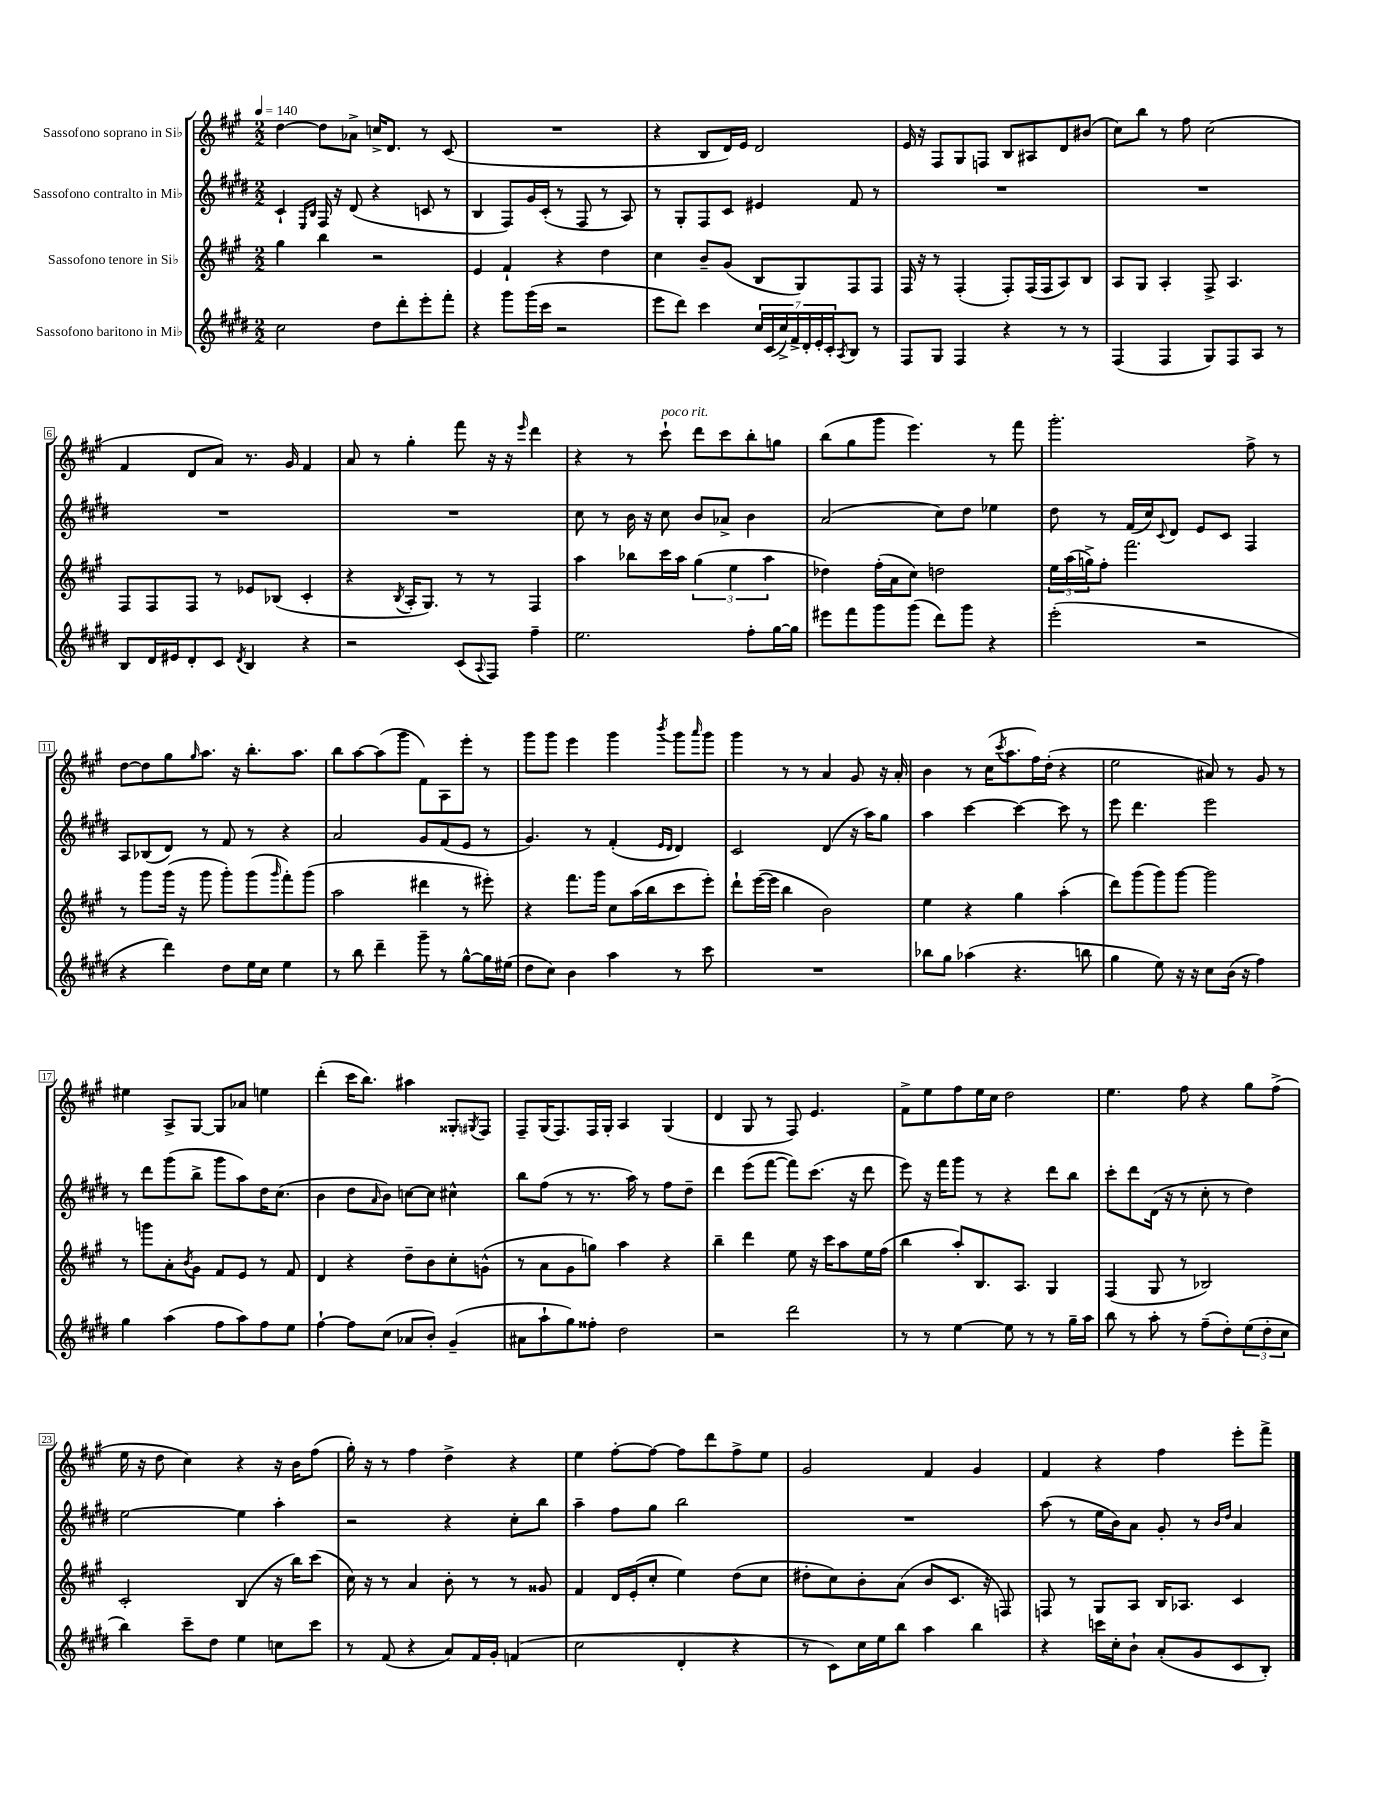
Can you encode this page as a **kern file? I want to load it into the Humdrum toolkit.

**kern	**kern	**kern	**kern
*staff4	*staff3	*staff2	*staff1
*clefG2	*clefG2	*clefG2	*clefG2
*k[f#c#g#d#]	*k[f#c#g#]	*k[f#c#g#d#]	*k[f#c#g#]
*M2/2	*M2/2	*M2/2	*M2/2
*MM140	*MM140	*MM140	*MM140
2cc#\	4gg#\	4c#`/	[4dd\
.	.	16qqE/LL	.
.	.	16qqB/JJ	.
.	4bb\	16F#/	8dd\]L
.	.	16r	.
.	.	(8d#/	8a-^\J
8dd#\L	2r	4r	16cc^/LK
.	.	.	8.d/J
8ddd#'\	.	.	.
8eee'\	.	8c/	8r
8fff#'\J	.	8r	(8c#/
=	=	=	=
4r	4e/	4B/	1r
8ggg#\L	4f#`/	8F#/L)	.
(16ggg#\L	.	16g#/L	.
16ccc#\JJ	.	(16c#'/JJ	.
2r	4r	8r	.
.	.	8F#/	.
.	4dd\	8r	.
.	.	8A/)	.
=	=	=	=
8eee\L	4cc#\	8r	4r
8ddd#\J)	.	8G#'/L	.
4ccc#\	8b~/L	8F#/	8B/L
.	(8g#/J	8c#/J	16d/L)
.	.	.	16e/JJ
28cc#/LL	8B/L	4e#/	2d/
(28c#/	.	.	.
28cc#^/)	.	.	.
28f#^/	.	.	.
.	8G#/)	.	.
28d#'/	.	.	.
28e'/	.	.	.
28c#'/J	.	.	.
8qA/	.	.	.
8B/J	8F#/	8f#/	.
8r	8F#/J	8r	.
=	=	=	=
8F#/L	16F#/	1r	16e/
.	16r	.	16r
8G#/J	8r	.	8F#/L
4F#/	(4F#'/	.	8G#/
.	.	.	8F/J
4r	8F#'/L)	.	8B/L
.	(16F#/L	.	8A#/
.	16F#/J	.	.
8r	8A/)	.	8d/
8r	8B/J	.	(8b#/J
=	=	=	=
(4F#/	8A/L	1r	8cc#\L)
.	8G#/J	.	8bb\J
4F#/	4A'/	.	8r
.	.	.	8ff#\
8G#/L)	8F#^/	.	(2cc#\
8F#/	4.A/	.	.
8A/J	.	.	.
8r	.	.	.
=	=	=	=
8B/L	8F#/L	1r	4f#/
16d#/L	8F#/	.	.
16e#/J	.	.	.
8d#'/	8F#/J	.	8d/L
8c#/J	8r	.	8a/J)
8qd#/	.	.	.
4B/	8e-/L	.	8.r
.	(8B-/J	.	.
.	.	.	16g#/
4r	4c#'/	.	4f#/
=	=	=	=
2r	4r	1r	8a/
.	.	.	8r
.	8qB/	.	.
.	16A'/LK	.	4gg#'\
.	8.G#/J)	.	.
(8c#/L	8r	.	8fff#\
8qqA/	.	.	.
8F#/J)	8r	.	16r
.	.	.	16r
.	.	.	16qqeee/
4ff#~\	4F#/	.	4ddd\
=	=	=	=
2.ee\	4aa\	8cc#\	4r
.	.	8r	.
.	8bb-\L	16b\	8r
.	.	16r	.
.	16ccc#\L	8cc#\	8ccc#`\
.	16aa\JJ	.	.
.	(6gg#\	8b/L	8ddd\L
.	.	8a-^/J	8ccc#\
.	6ee\	.	.
8ff#'\L	.	4b\	8bb'\
.	6aa\	.	.
[16gg#\L	.	.	8gg\J
16gg#\]JJ	.	.	.
=	=	=	=
8eee#\L	4dd-\)	(2a/	(8bb\L
8fff#\	.	.	8gg#\
8ggg#\	(16ff#'\LL	.	8ggg#\J
.	16a\J	.	.
(8ggg#\J	8cc#\J)	.	4.eee\)
8ddd#\L)	2dd\	8cc#\L)	.
8ggg#\J	.	8dd#\J	.
4r	.	4ee-\	8r
.	.	.	8fff#\
=	=	=	=
(2eee'\	24ee\LL	8dd#\	2.ggg#'\
.	(24aa\	.	.
.	24gg^\J)	.	.
.	8ff#'\J	8r	.
.	2.fff#\	(16f#/LL	.
.	.	16cc#/J)	.
.	.	8qqc#/	.
.	.	8d#/J	.
2r	.	8e/L	.
.	.	8c#/J	.
.	.	4F#/	8ff#^\
.	.	.	8r
=	=	=	=
4r	8r	8A/L	[8dd\L
.	8ggg#\L	(8B-/	8dd\]
4ddd#\)	(16ggg#\Jk	8d#/J)	8gg#\
.	16r	.	.
.	.	.	16qqgg#/
.	8ggg#\	8r	8.aa\J
8dd#\L	8ggg#'\L)	8f#/	.
.	.	.	16r
16ee\L	(8ggg#\	8r	8.bb'\L
16cc#\JJ	.	.	.
.	16qqggg#/	.	.
4ee\	8fff#'\)	4r	.
.	.	.	8.aa\J
.	(8ggg#\J	.	.
=	=	=	=
8r	2aa\	2a/	8bb\L
8bb\	.	.	[8aa\
4ddd#~\	.	.	(8aa\]
.	.	.	8ggg#\J
8ggg#~\	4ddd#\	8g#/L	8f#\L)
8r	.	(8f#/	8A\
[8gg#^^\L	8r	8e/J	8eee'\J
16gg#\]L	8eee#'\)	8r	8r
(16ee#\JJ	.	.	.
=	=	=	=
8dd#\L	4r	4.g#/)	8ggg#\L
8cc#\J)	.	.	8ggg#\J
4b\	8.fff#\L	.	4eee\
.	.	8r	.
.	16ggg#\Jk	.	.
4aa\	8cc#\L	(4f#'/	4ggg#\
.	(16aa\L	.	.
.	16bb\J	.	.
.	.	16qqe/LL	.
.	.	16qqd#/JJ	8qbbb/
8r	8ccc#\	4d#/)	8ggg#\L
.	.	.	16qqaaa/
8ccc#\	8eee'\J)	.	8ggg#\J
=	=	=	=
1r	8ddd`\L	2c#/	4ggg#\
.	([16eee\L	.	.
.	16eee\]JJ	.	.
.	4bb\	.	8r
.	.	.	8r
.	2b\)	(4d#/	4a/
.	.	16r	8g#/
.	.	16aa\LK)	.
.	.	8gg#\J	16r
.	.	.	16a'/
=	=	=	=
8bb-\L	4ee\	4aa\	4b\
8gg#\J	.	.	.
(4aa-\	4r	[4ccc#\	8r
.	.	.	(16cc#\LK
.	.	.	8qccc#/
.	.	.	8.aa\
4.r	4gg#\	4ccc#\_	.
.	.	.	16ff#\L)
.	.	.	(16dd'\JJ
.	(4aa'\	8ccc#\]	4r
8bb\	.	8r	.
=	=	=	=
4gg#\	8ddd\L)	8eee\	2ee\
.	(8ggg#\	4.ddd#\	.
8ee\)	8ggg#\)	.	.
16r	[8ggg#\J	.	.
16r	.	.	.
8cc#\L	2ggg#\]	2eee\	8a#/)
(16b\Jk	.	.	8r
16r	.	.	.
4ff#\)	.	.	8g#/
.	.	.	8r
=	=	=	=
4gg#\	8r	8r	4ee#\
.	8ggg\L	8ddd#\L	.
(4aa\	8a'\	(8ggg#\	8A^/L
.	8qb/	.	.
.	8g#\J	8bb^\J	[8G#/J
8ff#\L	8f#/L	8ggg#\L	8G#/]L
8aa\)	8e/J	8aa\)	8a-/J
8ff#\	8r	16dd#\K	4ee\
.	.	(8.cc#\J	.
8ee\J	8f#/	.	.
=	=	=	=
[4ff#`\	4d/	4b\	(4ddd'\
8ff#\]L	4r	8dd#\L	16ccc#\LK
.	.	.	8.bb\J)
.	.	16qqa/	.
(8cc#\J	.	8b\J)	.
8a-/L	8dd~\L	[8cc\L	4aa#\
8b'/J)	8b\	8cc\]J	.
(4g#~/	8cc#'\	4cc#^^\	8G##'/L
.	.	.	8qG#/
.	(8g^^\J	.	8F#/J
=	=	=	=
8a#\L	8r	8bb\L	8F#~/L
8aa`\	8a\L	(8ff#\J	(16G#/K
.	.	.	8.F#/)
8gg#\)	8g#\	8r	.
8ff##'\J	8gg\J)	8.r	16F#/L
.	.	.	16G#'/JJ
2dd#\	4aa\	.	4A/
.	.	16aa\)	.
.	.	8r	.
.	4r	8ff#\L	(4G#/
.	.	8dd#~\J	.
=	=	=	=
2r	4bb~\	4ddd#\	4d/
.	4ddd\	(8eee\L	8G#/
.	.	[8fff#\J	8r
2ddd#\	8ee\	8fff#\]L)	8F#/)
.	16r	(8.ccc#\J	4.e/
.	16ccc#\LK	.	.
.	8aa\	.	.
.	.	16r	.
.	16ee\L	8ddd#\	.
.	(16ff#\JJ	.	.
=	=	=	=
8r	4bb\	8eee\)	8f#^\L
8r	.	16r	8ee\
.	.	16fff#\LK	.
[4ee\	8aa'/L)	8ggg#\J	8ff#\
.	8.B/	8r	16ee\L
.	.	.	16cc#\JJ
8ee\]	.	4r	2dd\
.	8.A/J	.	.
8r	.	.	.
8r	4G#/	8ddd#\L	.
16gg#~\LL	.	8bb\J	.
16aa\JJ	.	.	.
=	=	=	=
8bb\	(4F#/	8ccc#'\L	4.ee\
8r	.	8ddd#\	.
8aa'\	8G#/	(16d#\Jk	.
.	.	16r	.
8r	8r	8r	8ff#\
(8ff#~\L	2B-/)	8cc#'\	4r
8dd#'\)	.	8r	.
(12ee\	.	4dd#\)	8gg#\L
12dd#'\	.	.	.
.	.	.	(8ff#^\J
12cc#\J	.	.	.
=	=	=	=
4bb\)	2c#'/	[2ee\	16ee\
.	.	.	16r
.	.	.	8dd\
8ccc#~\L	.	.	4cc#\)
8dd#\J	.	.	.
4ee\	(4B/	4ee\]	4r
8cc\L	16r	4aa'\	16r
.	16bb\LK)	.	16b\LK
8ccc#\J	(8ccc#\J	.	(8ff#\J
=	=	=	=
8r	16cc#\)	2r	16gg#'\)
.	16r	.	16r
(8f#/	8r	.	8r
4r	4a/	.	4ff#\
8a/L)	8b'\	4r	4dd^\
16f#/L	8r	.	.
16g#'/JJ	.	.	.
(4f/	8r	8cc#'\L	4r
.	8g##/	8bb\J	.
=	=	=	=
2cc#\	4f#/	4aa~\	4ee\
.	16d/LL	8ff#\L	[8ff#'\L
.	(16e'/J	.	.
.	8cc#'/J	8gg#\J	8ff#\_J
4d#'/	4ee\)	2bb\	8ff#\]L
.	.	.	8ddd\
4r	(8dd\L	.	8ff#^\
.	8cc#\J	.	8ee\J
=	=	=	=
8r	8dd#'\L	1r	2g#/
8c#\L)	8cc#\)	.	.
16cc#\L	8b'\	.	.
16ee\J	.	.	.
8bb\J	(8a\J	.	.
4aa\	8b/L	.	4f#/
.	8.c#/J	.	.
4bb\	.	.	4g#/
.	16r	.	.
.	8F/)	.	.
=	=	=	=
4r	8F/	(8aa\	4f#/
.	8r	8r	.
16ccc\LL	8G#/L	16ee\LL	4r
16cc#'\J	.	16b\J)	.
8b`\J	8A/J	8a\J	.
(8a'/L	16B/LK	8g#'/	4ff#\
.	8.A-/J	.	.
8g#/	.	8r	.
.	.	16qqb/LL	.
.	.	16qqdd#/JJ	.
8c#/	4c#/	4a/	8eee'\L
8B'/J)	.	.	8fff#^\J
==	==	==	==
*-	*-	*-	*-
